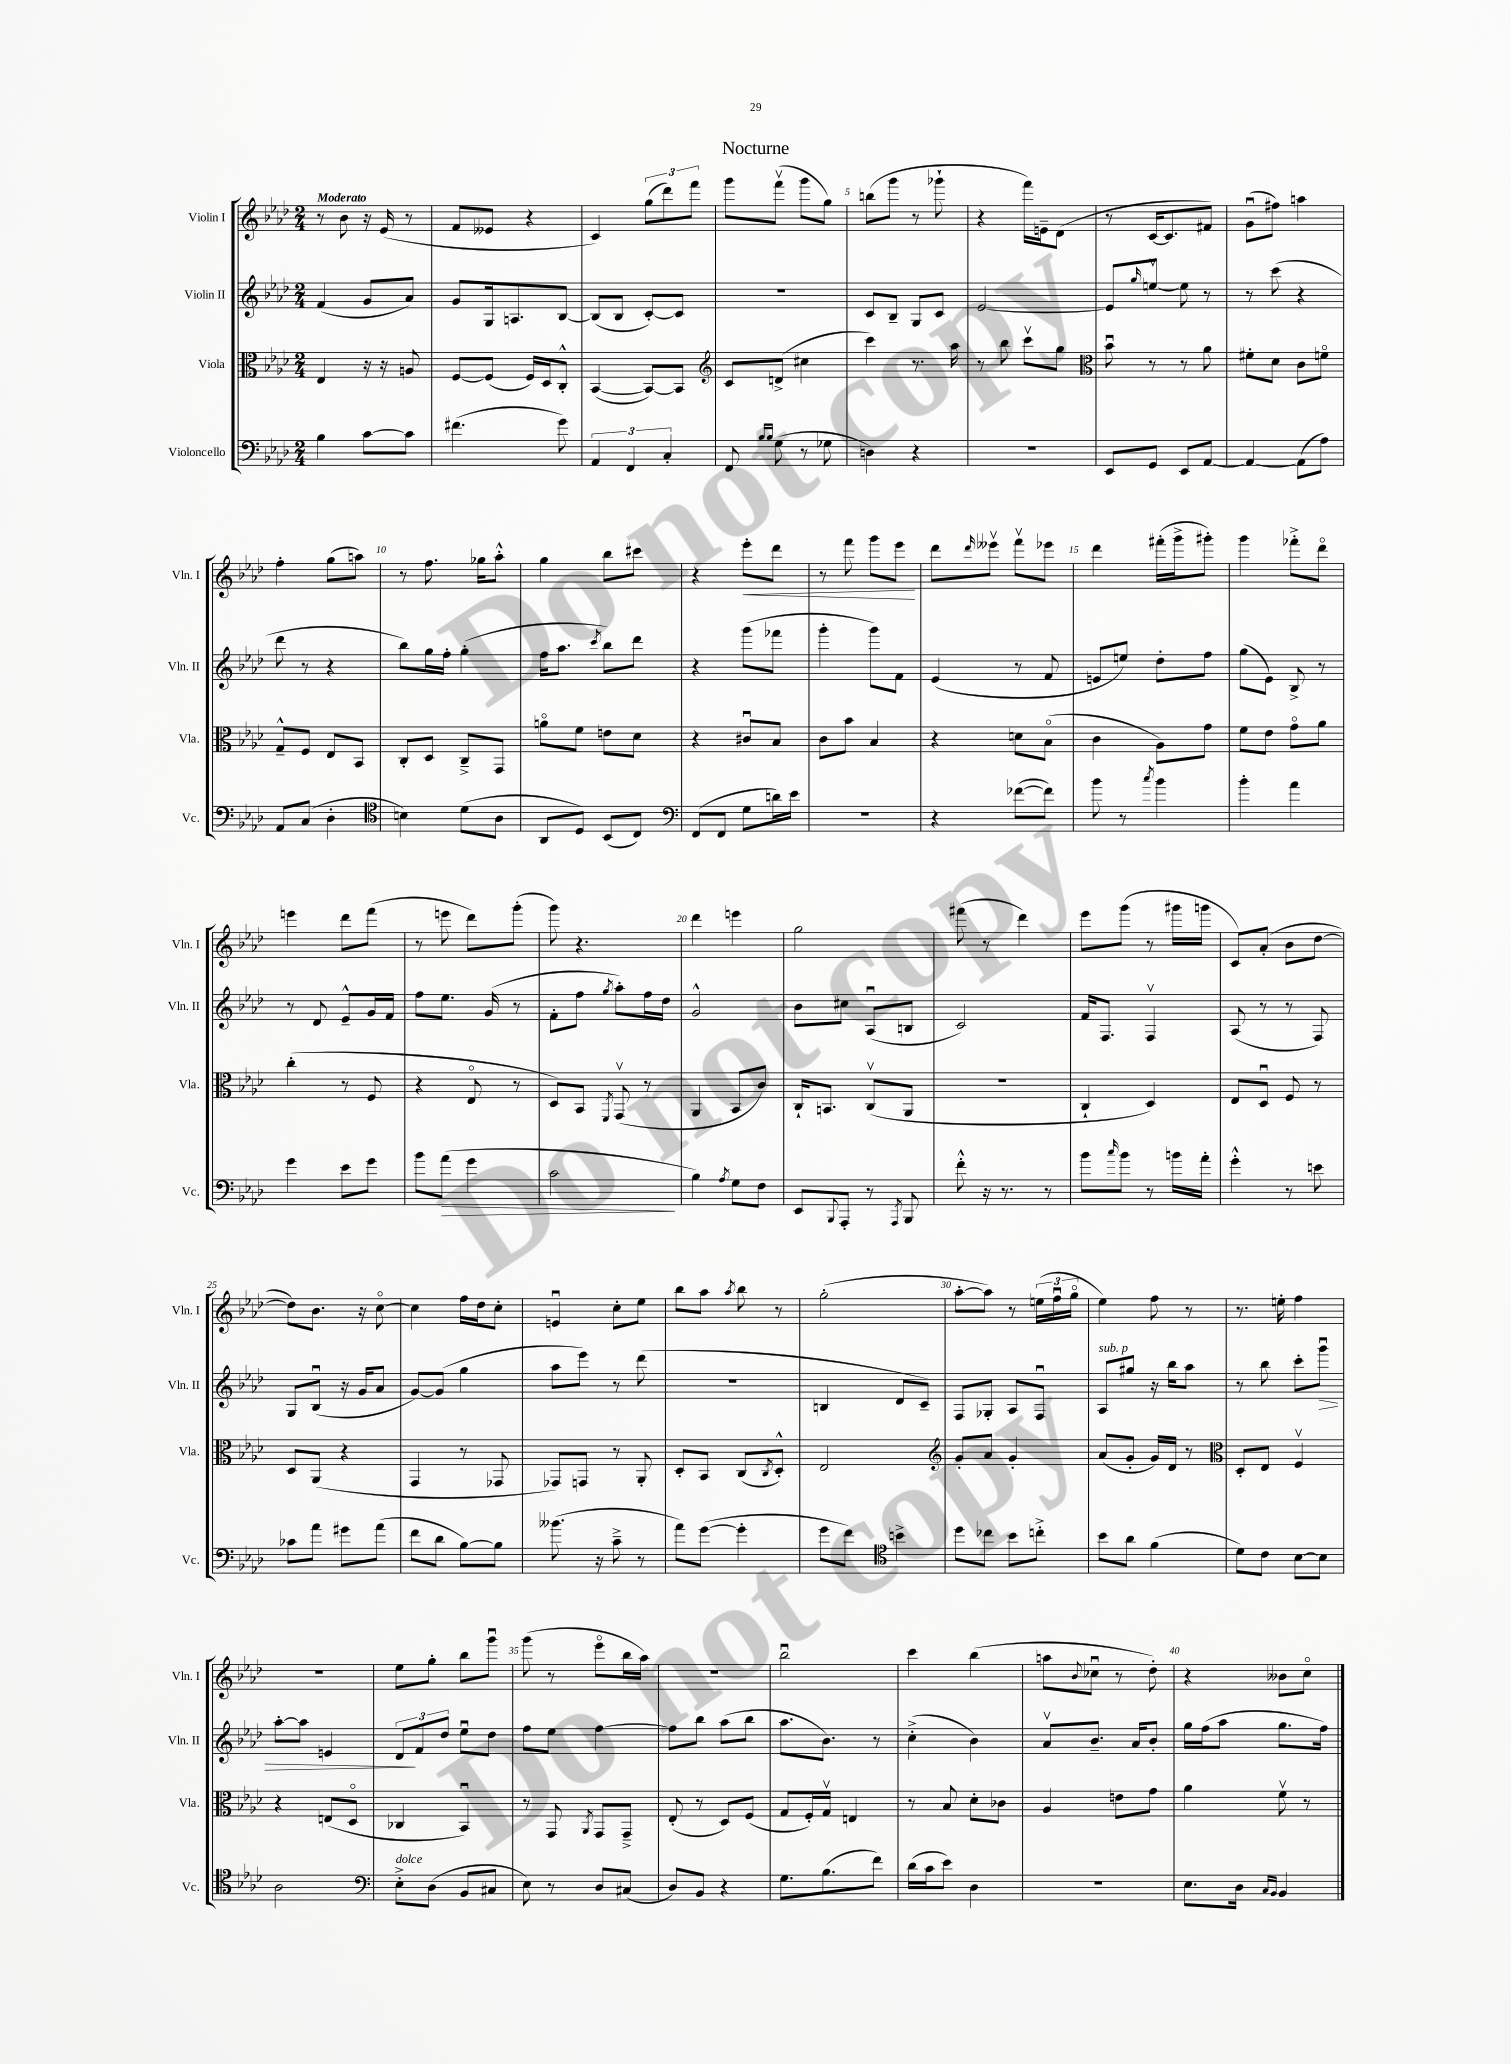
\header { title = "Nocturne" }
<<
\new StaffGroup <<
\new Staff = "s0" \with { instrumentName = "Violin I" shortInstrumentName = "Vln. I" } {
    \clef treble \key aes \major \numericTimeSignature \time 2/4 \tempo "Moderato"
    r8 bes'8 r16 ees'16( r8 |
    f'8 eeses'8 r4 |
    c'4) \tuplet 3/2 { g''8( des'''8) f'''8 } |
    g'''8 f'''8\upbow( g'''8 g''8) |
    b''8( g'''8 r8 ges'''8-! |
    r4 f'''16) e'16-- des'8( |
    r8 c'16~ c'8. fis'8) |
    g'8\downbow( fis''8) a''4 |
    f''4-. g''8( a''8) |
    r8 f''8. ges''16 aes''8-.-^ |
    g''4 bes''8 cis'''8 |
    r4 ees'''8-.\< des'''8 |
    r8 f'''8 g'''8 ees'''8\! |
    des'''8 \grace { des'''16 } eeses'''8\upbow f'''8\upbow ees'''8 |
    des'''4 fis'''16-.( g'''16-> gis'''8-.) |
    g'''4 fes'''8-.-> des'''8\flageolet |
    e'''4 des'''8 f'''8( |
    r8 e'''8 des'''8) g'''8-.( |
    g'''8) r4. |
    des'''4 e'''4 |
    g''2 |
    fis'''8( r8 des'''4) |
    ees'''8 g'''8( r8 gis'''16 g'''16 |
    c'8) aes'8-.( bes'8 des''8~ |
    des''8) bes'8. r16 c''8~\flageolet |
    c''4 f''16 des''16 c''8-. |
    e'4\downbow c''8-. ees''8 |
    bes''8 aes''8 \acciaccatura { aes''8 } bes''8 r8 |
    g''2-.( |
    aes''8~-. aes''8) r8 \tuplet 3/2 { e''16( f''16\downbow g''16\flageolet } |
    ees''4) f''8 r8 |
    r8. e''16-. f''4 |
    r2 |
    ees''8 g''8-. bes''8 g'''8\downbow |
    g'''8( r8 ees'''8\flageolet bes''16 aes''16) |
    R2 |
    bes''2\downbow |
    c'''4 bes''4( |
    a''8 \appoggiatura { bes'8 } ces''8\downbow r8 des''8-.) |
    r4 beses'8 c''8\flageolet \bar "|." |
}
\new Staff = "s1" \with { instrumentName = "Violin II" shortInstrumentName = "Vln. II" } {
    \clef treble \key aes \major \numericTimeSignature \time 2/4
    f'4( g'8 aes'8) |
    g'8 g16 a8. bes8~ |
    bes8( bes8 c'8~-.) c'8 |
    r2 |
    c'8 bes8-- g8 c'8 |
    ees'2~ |
    ees'8 \grace { g''16 } e''8~\upbow e''8 r8 |
    r8 c'''8( r4 |
    des'''8 r8 r4 |
    bes''8) g''16 f''16-. g''4-.( |
    f''16 aes''8. \acciaccatura { c'''8 } bes''8) des'''8 |
    r4 g'''8( fes'''8 |
    g'''4-. g'''8) f'8 |
    ees'4( r8 f'8 |
    e'8 e''8) des''8-. f''8 |
    g''8( ees'8) bes8-> r8 |
    r8 des'8 ees'8---^ g'16 f'16 |
    f''8 ees''8. g'16( r8 |
    f'8-. f''8 \acciaccatura { g''8 } aes''8-.) f''16 des''16 |
    g'2-^ |
    bes'8 cis''8 aes8\downbow( b8 |
    c'2) |
    f'16 f8. f4\upbow |
    aes8( r8 r8 f8) |
    g8 bes8\downbow( r16 g'16 aes'8 |
    g'8~) g'8( g''4 |
    aes''8 ees'''8) r8 des'''8( |
    R2 |
    b4 des'8 c'8--) |
    f8 ges8-. aes8 f8\downbow |
    aes8^\markup { \italic "sub. p" } gis''8 r16 bes''16 aes''8 |
    r8 bes''8 c'''8-. g'''8\downbow\> |
    aes''8~-. aes''8 e'4 |
    \tuplet 3/2 { des'8\! f'8 des''8 } ees''8\downbow des''8 |
    f''8 ees''8 f''4~ |
    f''8 bes''8 aes''8( bes''8 |
    aes''8. bes'8.) r8 |
    c''4-.->( bes'4) |
    aes'8\upbow bes'8.-- aes'16 bes'8-. |
    g''16 f''16( aes''8 g''8. f''16) \bar "|." |
}
\new Staff = "s2" \with { instrumentName = "Viola" shortInstrumentName = "Vla." } {
    \clef alto \key aes \major \numericTimeSignature \time 2/4
    ees4 r16 r16 a8 |
    f8~ f8( f16) des16 c8-.-^ |
    bes,4~( bes,8~) bes,8 |
    \clef treble c'8 d'8->( cis''4 |
    c'''4) r8. aes''16 |
    r8 bes''8 c'''8\upbow g''8 |
    \clef alto bes'8\downbow r8 r8 aes'8 |
    fis'8-. des'8 c'8 f'8\flageolet |
    g8---^ f8 ees8 bes,8 |
    c8-. des8 c8---> g,8 |
    a'8\flageolet f'8 e'8 des'8 |
    r4 cis'8\downbow bes8 |
    c'8 bes'8 bes4 |
    r4 d'8 bes8\flageolet( |
    c'4 aes8) g'8 |
    f'8 ees'8 g'8\flageolet aes'8 |
    c''4-.( r8 f8 |
    r4 ees8\flageolet r8 |
    des8) bes,8 \acciaccatura { f,8 } g,8\upbow( r8 |
    aes,4 bes,8 c'8) |
    c16-! b,8. c8\upbow( aes,8 |
    R2 |
    c4-! des4) |
    ees8 des8\downbow f8 r8 |
    des8 aes,8( r4 |
    g,4 r8 ges,8 |
    ges,8) g,8 r8 aes,8-. |
    des8-. bes,8 c8( \acciaccatura { c8 } des8-.-^) |
    ees2 |
    \clef treble g'8-. aes'8 g'4-. |
    aes'8( g'8-. g'16) des'16 r8 |
    \clef alto des8-. ees8 f4\upbow |
    r4 e8( des8\flageolet |
    ces4 bes,4\downbow) |
    r8 g,8 \acciaccatura { aes,8 } g,8 g,8---> |
    ees8-.( r8 des8) f8( |
    g8 f16-.) g16\upbow e4 |
    r8 bes8 des'8-. ces'8 |
    aes4 e'8 g'8 |
    aes'4 f'8\upbow r8 \bar "|." |
}
\new Staff = "s3" \with { instrumentName = "Violoncello" shortInstrumentName = "Vc." } {
    \clef bass \key aes \major \numericTimeSignature \time 2/4
    bes4 c'8~ c'8 |
    fis'4.( g'8) |
    \tuplet 3/2 { aes,4 f,4 c4-. } |
    f,8 \grace { bes16 bes16 } g8( r8 ges8 |
    d4) r4 |
    R2 |
    ees,8 g,8 ees,8 aes,8~ |
    aes,4~ aes,8( aes8) |
    aes,8 c8( des4-. |
    \clef tenor b4) des'8( aes8 |
    aes,8 des8) bes,8( c8) |
    \clef bass f,8( f,8 g8 d'16) ees'16 |
    r2 |
    r4 fes'8~( fes'8) |
    bes'8 r8 \acciaccatura { c''8 } bes'4 |
    bes'4-. aes'4 |
    g'4 ees'8 g'8 |
    bes'8 aes'8\>( g'4 |
    c'2\! |
    bes4) \acciaccatura { aes8 } g8 f8 |
    ees,8 \appoggiatura { bes,,8 } aes,,8-. r8 \acciaccatura { aes,,8 } bes,,8 |
    f'8-.-^ r16 r8. r8 |
    bes'8 \grace { c''16 } bes'8 r8 b'16 aes'16-. |
    g'4-.-^ r8 e'8 |
    ces'8 aes'8 gis'8 aes'8( |
    f'8 des'8 bes8~) bes8 |
    beses'8.( r16 c'8---> r8 |
    aes'8) g'8~( g'4-. |
    g'8 f'8) \clef tenor b'4-> |
    des''8 ces''8 bes'8 c''8-.-> |
    bes'8 aes'8 f'4( |
    des'8) c'8 bes8~ bes8 |
    aes2 |
    \clef bass ees8-.->^\markup { \italic "dolce" } des8( bes,8 cis8 |
    ees8) r8 des8 cis8( |
    des8) bes,8 r4 |
    g8. bes8.( f'8) |
    des'16( c'16 ees'8) des4 |
    R2 |
    ees8. des16 \grace { c16 bes,16 } bes,4 \bar "|." |
}
>>
>>
\layout { \context { \Score \override BarNumber.break-visibility = ##(#f #t #t) barNumberVisibility = #(every-nth-bar-number-visible 5) } }
